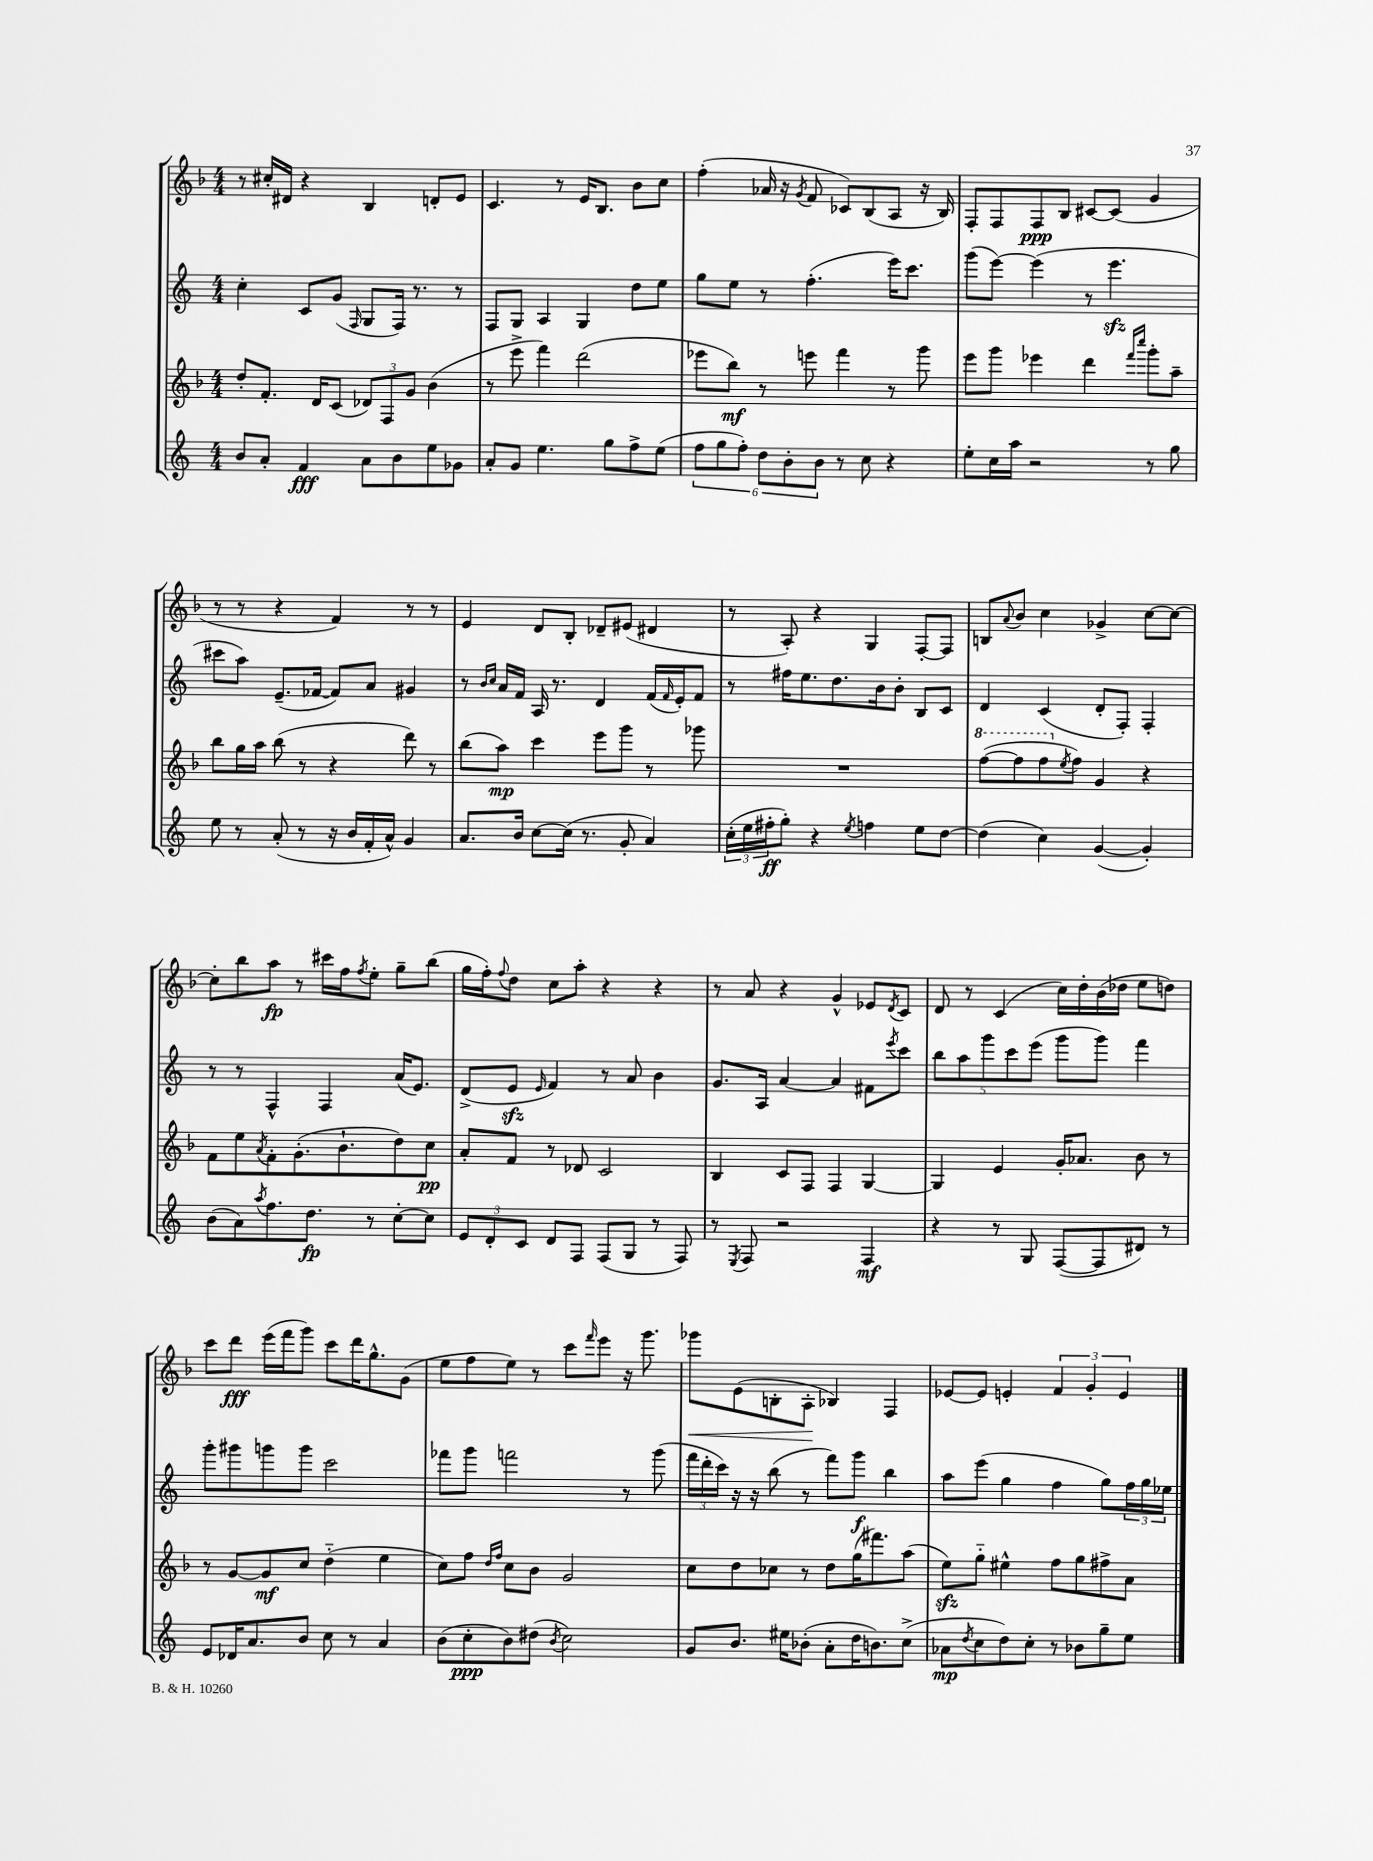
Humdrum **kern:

**kern	**dynam	**kern	**dynam	**kern	**dynam	**kern	**dynam
*part4	*part4	*part3	*part3	*part2	*part2	*part1	*part1
*staff4	*staff4	*staff3	*staff3	*staff2	*staff2	*staff1	*staff1
*clefG2	*	*clefG2	*	*clefG2	*	*clefG2	*
*k[]	*	*k[b-]	*	*k[]	*	*k[b-]	*
*M4/4	*	*M4/4	*	*M4/4	*	*M4/4	*
=88	=88	=88	=88	=88	=88	=88	=88
8b/L	.	8dd'/L	.	4cc'\	.	8r	.
8a'/J	.	8.f'/J	.	.	.	16cc#X'/LL	.
.	.	.	.	.	.	16d#X/JJ	.
4f/	fff	.	.	8c/L	.	4r	.
.	.	16d/KL	.	.	.	.	.
.	.	(8c/J	.	(8g/J	.	.	.
.	.	.	.	16qqF/	.	.	.
8a\L	.	12d-X/L)	.	8G/L	.	4B-/	.
.	.	12F/	.	.	.	.	.
8b\	.	.	.	16F/Jk)	.	.	.
.	.	12g/J	.	.	.	.	.
.	.	.	.	8.r	.	.	.
8ee\	.	(4b-\	.	.	.	8dn'/L	.
8g-X\J	.	.	.	8r	.	8e/J	.
=89	=89	=89	=89	=89	=89	=89	=89
8a'/L	.	8r	.	8F/L	.	4.c/	.
8g/J	.	8eee^\	.	8G/J	.	.	.
4.ee\	.	4fff\)	.	4A/	.	.	.
.	.	.	.	.	.	8r	.
.	.	(2ddd\	.	4G/	.	16e/KL	.
.	.	.	.	.	.	8.B-/J	.
8gg\L	.	.	.	.	.	.	.
8ff^\	.	.	.	8dd\L	.	8b-\L	.
(8ee\J	.	.	.	8ee\J	.	8cc\J	.
=90	=90	=90	=90	=90	=90	=90	=90
12ff\L	.	8eee-X\L	.	8gg\L	.	(4ff'\	.
12gg\	.	.	.	.	.	.	.
.	.	8bb-\J)	mf	8ee\J	.	.	.
12ff'\J)	.	.	.	.	.	.	.
12dd\L	.	8r	.	8r	.	16a-X/	.
.	.	.	.	.	.	16r	.
12b'\	.	.	.	.	.	.	.
.	.	.	.	.	.	8qg/	.
.	.	8eeen\	.	(4.ff'\	.	8f/	.
12b\J	.	.	.	.	.	.	.
8r	.	4fff\	.	.	.	8c-X/L)	.
8cc\	.	.	.	.	.	(8B-/	.
4r	.	8r	.	16eee\KL)	.	8A/J	.
.	.	.	.	8.ccc\J	.	.	.
.	.	8ggg\	.	.	.	16r	.
.	.	.	.	.	.	16B-/)	.
=91	=91	=91	=91	=91	=91	=91	=91
8ee'\L	.	8eee\L	.	(8ggg\L	.	8F'/L	.
16cc\L	.	8ggg\J	.	[8eee\J)	.	8F/	.
16aa\JJ	.	.	.	.	.	.	.
2r	.	4eee-X\	.	(4eee\]	.	8F/	ppp
.	.	.	.	.	.	8B-/J	.
.	.	4ddd\	.	8r	.	[8c#X/L	.
.	.	.	.	4.eeezz\	.	(8c#/J]	.
.	.	16qqfff/LL	.	.	.	.	.
.	.	16qqcccc/JJ	.	.	.	.	.
8r	.	8ggg'\L	.	.	.	4g/	.
8gg\	.	8aa~\J	.	.	.	.	.
!!LO:LB:g=z
=92	=92	=92	=92	=92	=92	=92	=92
8ee\	.	8bb-\L	.	8ccc#X\L	.	8r	.
8r	.	16gg\L	.	8aa\J)	.	8r	.
.	.	16aa\JJ	.	.	.	.	.
(8a'/	.	(8bb-\	.	(8.e~/L	.	4r	.
8r	.	8r	.	.	.	.	.
.	.	.	.	[16f-X/Jk	.	.	.
16r	.	4r	.	8f-/L])	.	4f/)	.
16b/LL	.	.	.	.	.	.	.
16f'/	.	.	.	8a/J	.	.	.
16a^^/JJ)	.	.	.	.	.	.	.
4g/	.	8ddd\)	.	4g#X/	.	8r	.
.	.	8r	.	.	.	8r	.
=93	=93	=93	=93	=93	=93	=93	=93
8.a/L	.	(8bb-\L	.	8r	.	4e/	.
.	.	.	.	16qqb/LL	.	.	.
.	.	.	.	16qqcc/JJ	.	.	.
.	.	8aa\J)	mp	16a/LL	.	.	.
16b/Jk	.	.	.	16f/JJ	.	.	.
[8cc\L	.	4ccc\	.	16A/	.	8d/L	.
.	.	.	.	8.r	.	.	.
(16cc\Jk]	.	.	.	.	.	8B-'/J	.
8.r	.	.	.	.	.	.	.
.	.	8eee\L	.	4d/	.	8d-X~/L	.
8g'/	.	8ggg\J	.	.	.	(8e#X/J	.
4a/)	.	8r	.	(16f/LL	.	4d#X/	.
.	.	.	.	16qqf/	.	.	.
.	.	.	.	16e'/J)	.	.	.
.	.	8ggg-X\	.	8f/J	.	.	.
=94	=94	=94	=94	=94	=94	=94	=94
(24cc'\LL	.	1r	.	8r	.	8r	.
24ee\	.	.	.	.	.	.	.
24ff#X'\J	ff	.	.	.	.	.	.
8gg'\J)	.	.	.	16ff#X\KL	.	8A'/)	.
.	.	.	.	8.ee\	.	.	.
4r	.	.	.	.	.	4r	.
.	.	.	.	8.dd\	.	.	.
8qee/	.	.	.	.	.	.	.
4ffn\	.	.	.	.	.	4G/	.
.	.	.	.	16b\k	.	.	.
.	.	.	.	8b'\J	.	.	.
8ee\L	.	.	.	8B/L	.	[8F'/L	.
[8dd\J	.	.	.	8c/J	.	8F/J]	.
=95	=95	=95	=95	=95	=95	=95	=95
*	*	*8va	*	*	*	*	*
(4dd\]	.	([8fff\L	.	4d/	.	8Bn/L	.
.	.	.	.	.	.	8qqa/	.
.	.	8fff\]	.	.	.	8b-/J	.
4cc\)	.	8fff\	.	(4c/	.	4cc\	.
*	*	*X8va	*	*	*	*	*
.	.	8qee/	.	.	.	.	.
.	.	8ff\J)	.	.	.	.	.
([4g/	.	4g/	.	8d'/L	.	4g-X^/	.
.	.	.	.	8F'/J)	.	.	.
4g'/])	.	4r	.	4F'/	.	[8cc\L	.
.	.	.	.	.	.	8cc\J_	.
!!LO:LB:g=z
=96	=96	=96	=96	=96	=96	=96	=96
(8b\L	.	8f\L	.	8r	.	8cc'\L]	.
8a\)	.	8ee\	.	8r	.	8bb-\	.
8qaa/	.	8qa/	.	.	.	.	.
8.ff\	.	8f'\	.	4F^^/	.	8aa\J	fp
.	.	(8.g'\	.	.	.	8r	.
8.dd\J	fp	.	.	.	.	.	.
.	.	.	.	4F/	.	16ccc#X\LL	.
.	.	8.b-`\	.	.	.	16ff\J	.
.	.	.	.	.	.	8qff/	.
8r	.	.	.	.	.	8ee'\J	.
[8cc'\L	.	8dd\)	.	(16a/KL	.	8gg~\L	.
.	.	.	.	8.e/J)	.	.	.
8cc\J]	.	8cc\J	pp	.	.	(8bb-\J	.
=97	=97	=97	=97	=97	=97	=97	=97
12e/L	.	8a'/L	.	(8d^/L	.	16gg\LL	.
.	.	.	.	.	.	16ff'\J)	.
12d'/	.	.	.	.	.	.	.
.	.	.	.	.	.	8qqff/	.
.	.	8f/J	.	8ezz/J	.	8dd\J	.
12c/J	.	.	.	.	.	.	.
.	.	.	.	16qqe/	.	.	.
8d/L	.	8r	.	4f/)	.	8cc\L	.
8F/J	.	8d-X/	.	.	.	8aa'\J	.
(8F/L	.	2c/	.	8r	.	4r	.
8G/J	.	.	.	8a/	.	.	.
8r	.	.	.	4b\	.	4r	.
8F/)	.	.	.	.	.	.	.
=98	=98	=98	=98	=98	=98	=98	=98
8r	.	4B-/	.	8.g/L	.	8r	.
8qE/	.	.	.	.	.	.	.
8F/	.	.	.	.	.	8a/	.
.	.	.	.	16A/Jk	.	.	.
2r	.	8c/L	.	[4a/	.	4r	.
.	.	8F/J	.	.	.	.	.
.	.	4F/	.	4a/]	.	4g^^/	.
4F/	mf	[4G/	.	8f#X\L	.	8e-X/L	.
.	.	.	.	8qeee/	.	8qd/	.
.	.	.	.	8ccc\J	.	8c/J	.
=99	=99	=99	=99	=99	=99	=99	=99
4r	.	4G/]	.	10bb\L	.	8d/	.
.	.	.	.	10aa\	.	.	.
.	.	.	.	.	.	8r	.
.	.	.	.	10ggg\	.	.	.
8r	.	4e/	.	.	.	(4c/	.
.	.	.	.	10ccc\	.	.	.
8G/	.	.	.	.	.	.	.
.	.	.	.	(10eee\J	.	.	.
([8F/L	.	16g'/KL	.	8ggg\L	.	16cc\LL)	.
.	.	8.a-X/J	.	.	.	16dd'\	.
8F/]	.	.	.	8ggg\J)	.	(16b-\	.
.	.	.	.	.	.	16dd-X\JJ	.
8d#X/J)	.	8b-\	.	4fff\	.	8ee\L	.
8r	.	8r	.	.	.	8ddn\J)	.
!!LO:LB:g=z
=100	=100	=100	=100	=100	=100	=100	=100
8e/L	.	8r	.	8ggg'\L	.	8ccc\L	.
16d-X/K	.	[8g/L	.	8ggg#X\	.	8ddd\J	fff
8.a/	.	.	.	.	.	.	.
.	.	8g/]	mf	8gggn\	.	(16eee\LL	.
.	.	.	.	.	.	16fff\J	.
8b/J	.	8cc/J	.	8ggg\J	.	8ggg\J)	.
8cc\	.	(4dd\	.	2ccc\	.	8ccc\L	.
8r	.	.	.	.	.	16ddd\K	.
.	.	.	.	.	.	8.gg^^\	.
4a/	.	4ee\	.	.	.	.	.
.	.	.	.	.	.	(8g\J	.
=101	=101	=101	=101	=101	=101	=101	=101
(8b\L	.	8cc\L)	.	8fff-X\L	.	8ee\L	.
8cc'\	ppp	8ff\J	.	8ggg\J	.	8ff\	.
.	.	16qqdd/LL	.	.	.	.	.
.	.	16qqff/JJ	.	.	.	.	.
8b\)	.	8cc\L	.	2fffn\	.	8ee\J)	.
(8dd#X\J	.	8b-\J	.	.	.	8r	.
8qb/	.	.	.	.	.	.	.
2cc\)	.	2g/	.	.	.	8ccc\L	.
.	.	.	.	.	.	16qqfff/	.
.	.	.	.	.	.	8eee\J	.
.	.	.	.	8r	.	16r	.
.	.	.	.	.	.	8.ggg\	.
.	.	.	.	(8ggg\	.	.	.
=102	=102	=102	=102	=102	=102	=102	=102
!	!	!	!	!	!	!	!LO:HP:b
8g/L	.	8cc\L	.	24fff\LL	.	8ggg-X\L	<
.	.	.	.	24ddd'\	.	.	.
.	.	.	.	24ccc\JJ)	.	.	.
8.b/J	.	8dd\	.	16r	.	(8e\	.
.	.	.	.	16r	.	.	.
.	.	8cc-X\J	.	(8bb\	.	8Bn'\	.
16ee#X\KL	.	.	.	.	.	.	.
(8b-X'\J	.	8r	.	8r	.	8A'\J	.
8a'\L	.	8dd\L	.	8fff\L)	.	4B-X/)	[
16dd\K	.	(16gg\K	.	8ggg\J	f	.	.
8.bn\)	.	8.fff#X\)	.	.	.	.	.
.	.	.	.	4bb\	.	4F/	.
(8cc^\J	.	(8aa\J	.	.	.	.	.
=103	=103	=103	=103	=103	=103	=103	=103
8a-X\L	mp	8eezz\L)	.	8aa\L	.	[8e-X/L	.
8qdd/	.	.	.	.	.	.	.
8cc\	.	8gg\J	.	(8eee\J	.	8e-/J]	.
8dd\)	.	4ee#X^^\	.	4gg\	.	4en'/	.
8cc'\J	.	.	.	.	.	.	.
8r	.	8ff\L	.	4ff\	.	6f/	.
8b-X\L	.	8gg\	.	.	.	.	.
.	.	.	.	.	.	6g'/	.
8gg~\	.	8ff#X^\	.	8gg\L)	.	.	.
.	.	.	.	.	.	6e/	.
8ee\J	.	8a\J	.	24ff\L	.	.	.
.	.	.	.	24gg\	.	.	.
.	.	.	.	24ee-X\JJ	.	.	.
==	==	==	==	==	==	==	==
*-	*-	*-	*-	*-	*-	*-	*-
